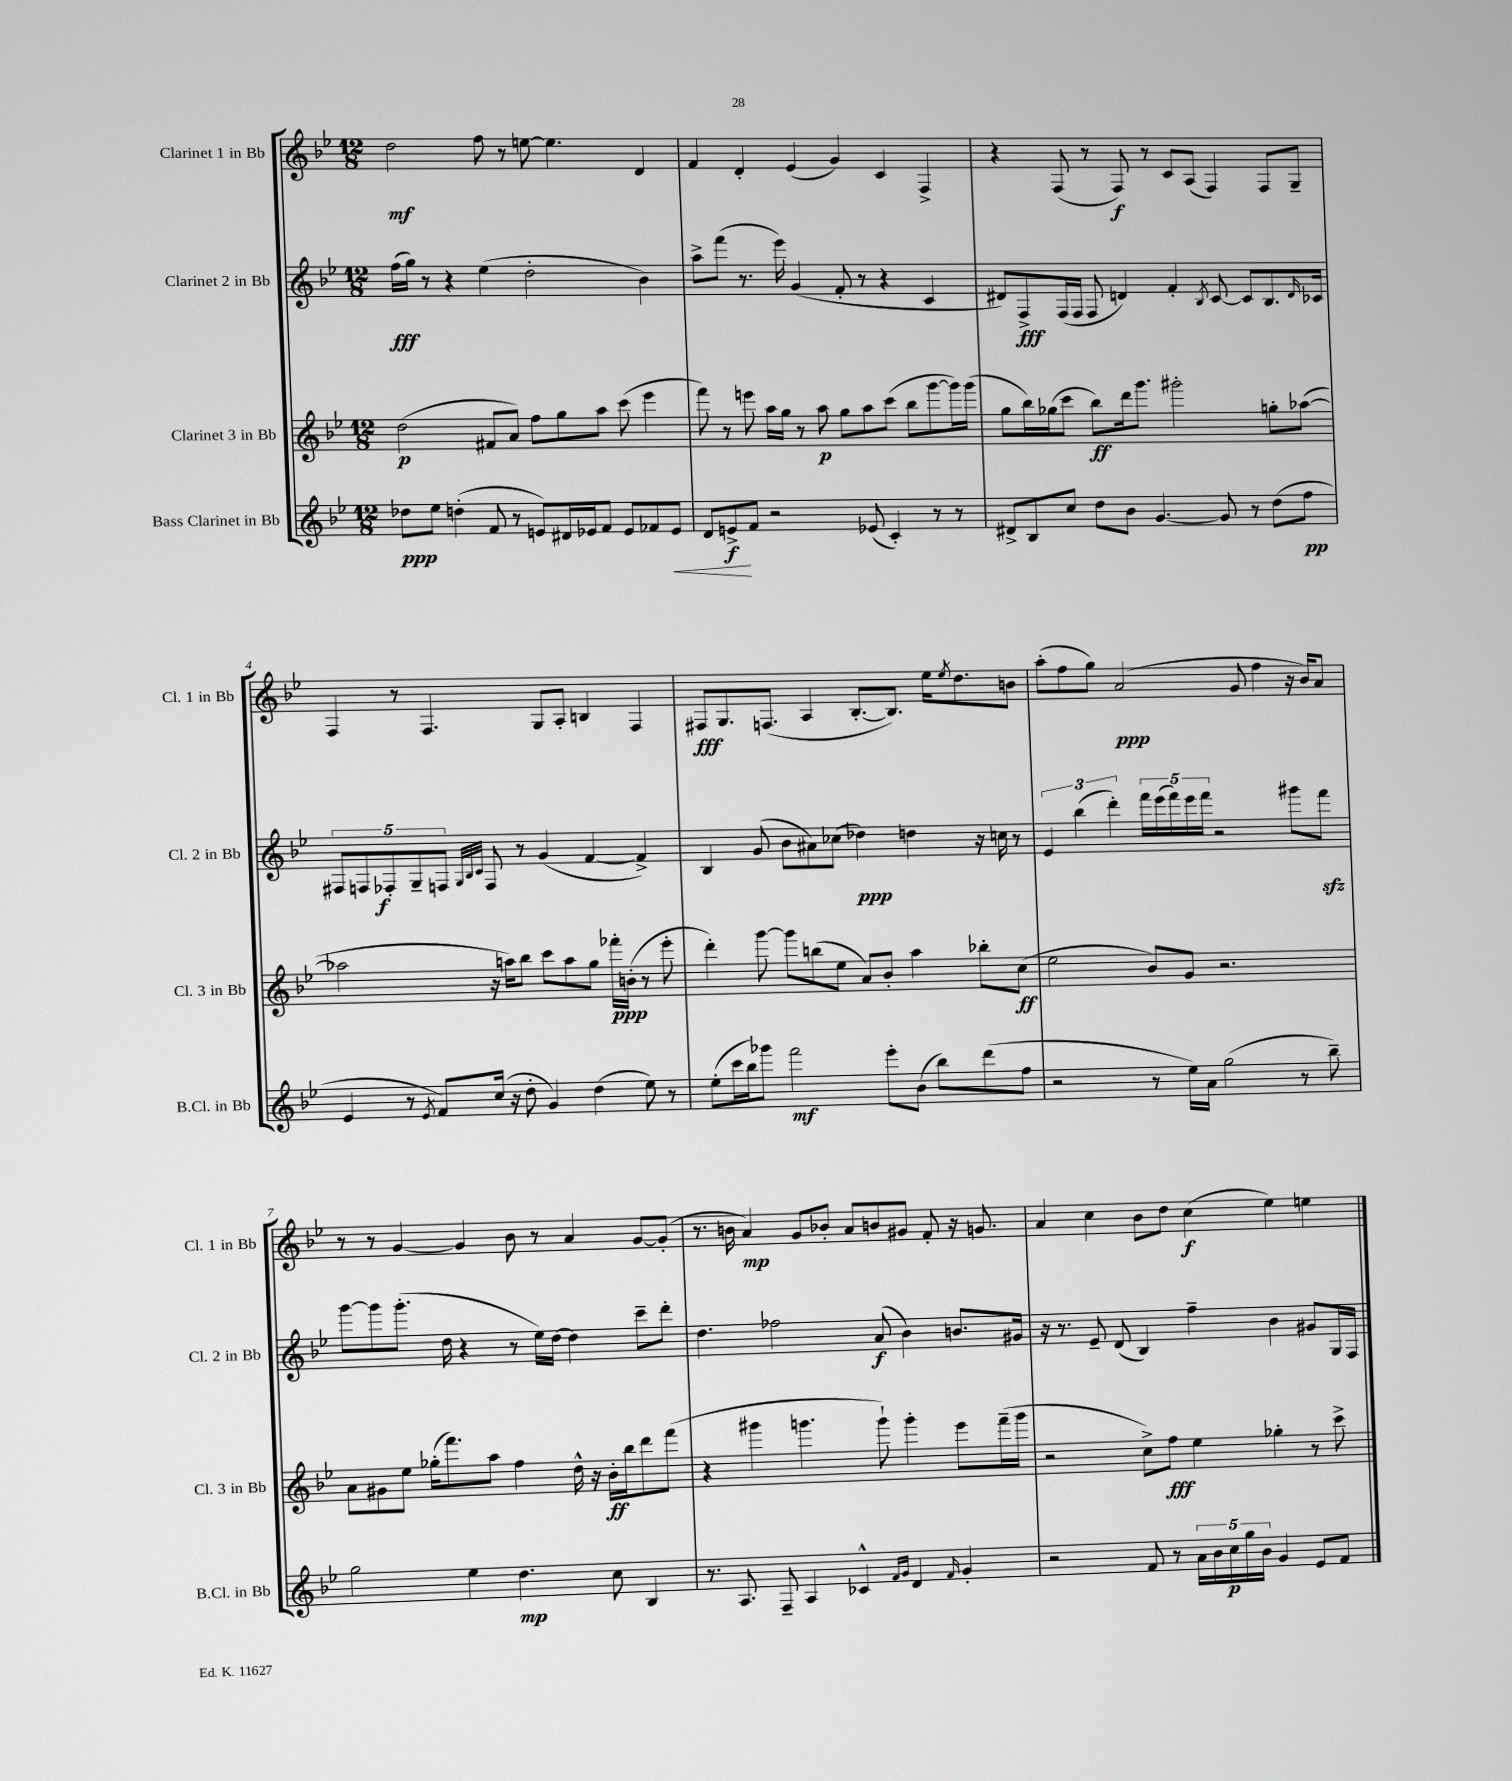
<<
\new StaffGroup <<
\new Staff = "s0" \with { instrumentName = "Clarinet 1 in Bb" shortInstrumentName = "Cl. 1 in Bb" } {
    \clef treble \key bes \major \numericTimeSignature \time 12/8
    d''2\mf f''8 r8 e''8~ e''4. d'4 |
    f'4 d'4-. ees'4( g'4) c'4 f4-> |
    r4 f8( r8 f8\f) r8 c'8 a8( f4) f8 g8-- |
    f4 r8 f4. g8 a8-. b4 f4 |
    fis8\fff g8. f8.( a4 bes8.~-. bes8.) ees''16 \acciaccatura { ees''8 } d''8. b'8 |
    a''8-.( f''8 g''8) a'2\ppp( g'8 f''4 r16 bes'16) a'8 |
    r8 r8 g'4~ g'4 bes'8 r8 a'4 g'8~ g'8-.( |
    r8. b'16 a'4\mp) g'8 bes'8-. a'8 b'8 gis'8 f'8-. r16 g'8. |
    a'4 c''4 bes'8 d''8 c''4\f( ees''4) e''4 \bar "|." |
}
\new Staff = "s1" \with { instrumentName = "Clarinet 2 in Bb" shortInstrumentName = "Cl. 2 in Bb" } {
    \clef treble \key bes \major \numericTimeSignature \time 12/8
    f''16\fff( g''16) r8 r4 ees''4( d''2-. bes'4) |
    a''8-> f'''8( r8. ees'''16) g'4( f'8-. r8 r4 c'4 |
    dis'8) f8->\fff f16( f16 f8 d'4) f'4-. \acciaccatura { bes8 } c'8~ c'8 bes8. \grace { d'16 } ces'16 |
    \tuplet 5/4 { fis8 f8 fes8-.\f g8-- f8 } \grace { g32 bes32 c'32 } f8 r8 g'4( f'4~ f'4->) |
    bes4 g'8( bes'8 ais'8) ces''8( des''4\ppp) d''4 r16 c''16 r8 |
    \tuplet 3/2 { ees'4 bes''4( d'''4-.) } \tuplet 5/4 { f'''16 ees'''16( f'''16) ees'''16 f'''16 } r2 gis'''8 f'''8\sfz |
    g'''8~ g'''8 g'''8.-.( d''16 r4 r8 ees''16) d''16~ d''4 c'''8-- d'''8-. |
    d''4. fes''2 a'8\f( bes'4) b'8. gis'16 |
    r16 r8. ees'8-- d'8( bes4) f''4-- bes'4 gis'8 g16 f16 \bar "|." |
}
\new Staff = "s2" \with { instrumentName = "Clarinet 3 in Bb" shortInstrumentName = "Cl. 3 in Bb" } {
    \clef treble \key bes \major \numericTimeSignature \time 12/8
    d''2\p( fis'8 a'8) f''8 g''8 a''8 c'''8( ees'''4 |
    f'''8) r8 e'''8 a''16 g''16 r8 a''8\p g''8 a''8 c'''8( bes''8 g'''8~ g'''16) g'''16( |
    g''8 bes''16) ges''16( c'''8 bes''8\ff) d'''16 g'''8. gis'''2-. g''8-. aes''8~( |
    aes''2 r16 a''16) bes''8 c'''8 a''8 g''8 fes'''16-.\ppp b'16-.( r8 ees'''8-. |
    d'''4-.) g'''8~ g'''8 b''8( ees''8 a'8) bes'8-. a''4 bes''8-. c''8\ff( |
    ees''2 bes'8) g'8 r2. |
    a'8 gis'8 ees''8 ges''16-.( f'''8.) a''8 f''4 d''16-^ r16 bes'16-.\ff bes''16 d'''8 f'''8( |
    r4 gis'''4 g'''4. g'''8-!) g'''4-. ees'''8 f'''16--( g'''16 |
    r2 c''8->) f''8\fff ees''4 ges''4-. r8 c'''8-> \bar "|." |
}
\new Staff = "s3" \with { instrumentName = "Bass Clarinet in Bb" shortInstrumentName = "B.Cl. in Bb" } {
    \clef treble \key bes \major \numericTimeSignature \time 12/8
    des''8\ppp ees''8 d''4-.( f'8 r8 e'8) dis'16 ees'16 f'8 ees'8 fes'8 ees'8\< |
    d'8 e'8->\f\! f'8 r2 ees'8( c'4-.) r8 r8 |
    dis'8-> bes8 c''8 d''8 bes'8 g'4.~ g'8 r8 d''8( f''8\pp |
    ees'4 r8 \acciaccatura { ees'8 } f'8) c''16( r16 d''8-. g'4) d''4( ees''8) r8 |
    ees''8-.( c'''16 bes''16) ges'''8 f'''2\mf ees'''8-. bes'8( bes''8) d'''8( f''8 |
    r2 r8 ees''16) a'16 g''2( r8 bes''8--) |
    g''2 ees''4 d''4.\mp c''8 bes4 |
    r8. a8. f8-- a4 ces'4-^ \grace { f'16 g'16 } d'4 \grace { f'16 } g'4-. |
    r2 f'8 r8 \tuplet 5/4 { a'16 bes'16 c''16\p g''16 bes'16 } g'4 ees'8 f'8 \bar "|." |
}
>>
>>
